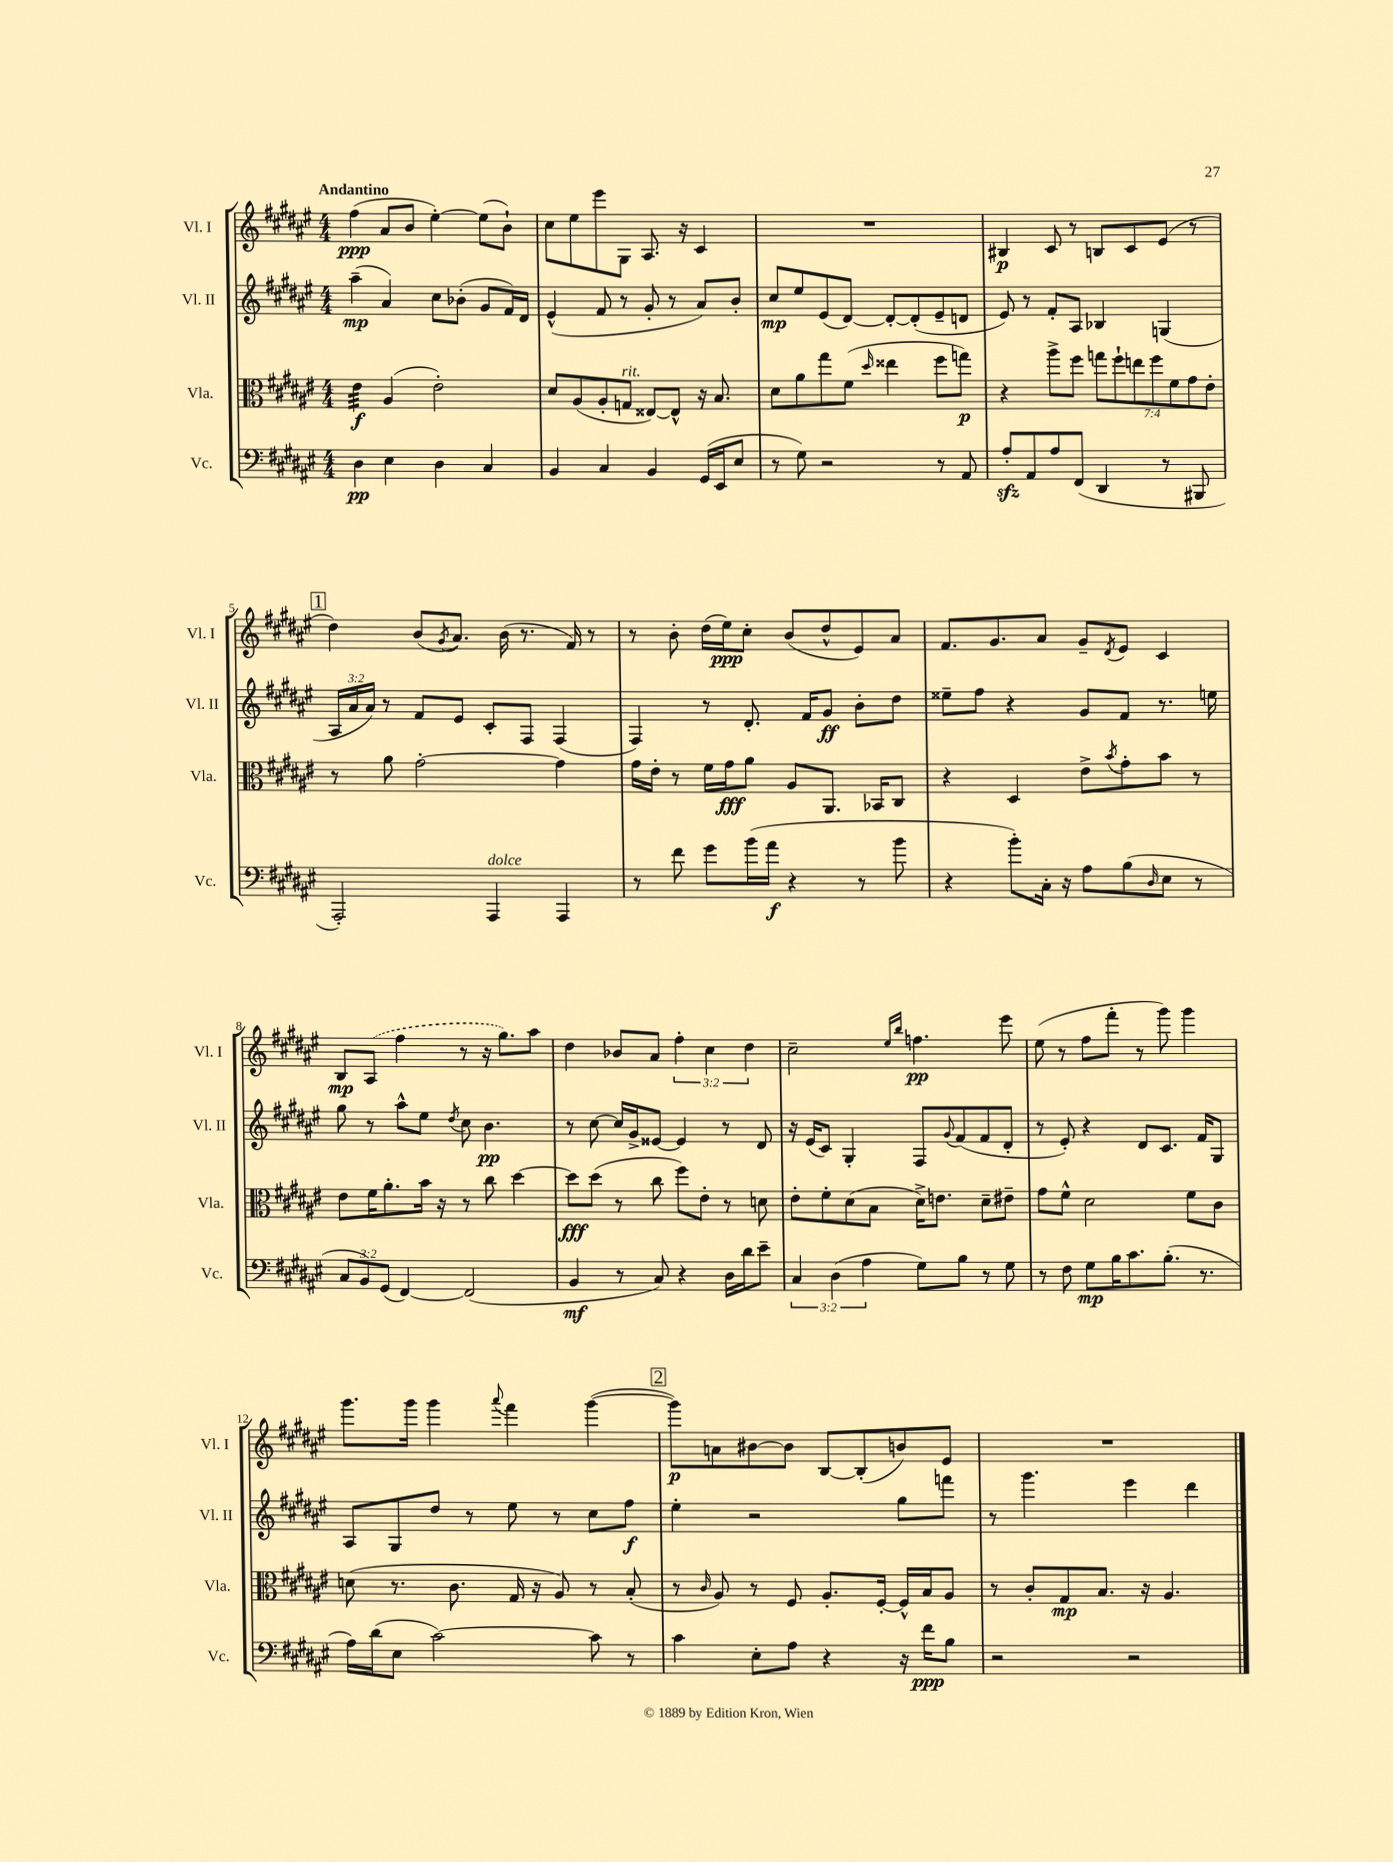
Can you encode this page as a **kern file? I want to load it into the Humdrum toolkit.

**kern	**kern	**kern	**kern
*staff4	*staff3	*staff2	*staff1
*clefF4	*clefC3	*clefG2	*clefG2
*k[f#c#g#d#a#e#]	*k[f#c#g#d#a#e#]	*k[f#c#g#d#a#e#]	*k[f#c#g#d#a#e#]
*M4/4	*M4/4	*M4/4	*M4/4
4D#\	4e#\	(4aa#~\	(4ff#\
4E#\	(4A#/	4a#/)	8a#/L
.	.	.	8b/J
4D#\	2e#'\)	8cc#\L	[4ee#'\)
.	.	(8b-'\J	.
4C#/	.	8g#/L	(8ee#\]L
.	.	16f#/L)	8b`\J)
.	.	16d#/JJ	.
=	=	=	=
4BB/	8d#/L	(4e#^^/	8cc#\L
.	(8A#/	.	8ee#\
4C#/	8A#'/	8f#/	8eee#\
.	8G/J	8r	8G#\J
4BB/	[8E##/L)	8g#'/	8.A#/
.	8E##^^/]J	8r	.
.	.	.	16r
(16GG#/LL	16r	8a#/L)	4c#/
16EE#/J	8.B/	.	.
8E#/J	.	8b'/J	.
=	=	=	=
8r	8d#\L	8cc#/L	1r
8G#\)	8a#\	8ee#/	.
2r	8gg#\	(8e#/	.
.	(8f#\J	[8d#/J)	.
.	16qqdd#/	.	.
.	4ee##\	8d#'/_L	.
.	.	(8d#'/]	.
8r	8ff#\L	8e#~/	.
8AA#/	8gg\J)	8d/J	.
=	=	=	=
8A#'/L	4r	8e#/)	4B#/
8AA#/	.	8r	.
8A#/	8aa#^\L	8f#'/L	8c#/
(8FF#/J	8ff#\J	8A#/J	8r
4DD#/	14gg\L	4B-/	8B/L
.	14ff#`\	.	.
.	.	.	8c#/
.	14ee\	.	.
.	14ff#\	.	.
8r	.	(4G/	(8e#/J
.	14f#\	.	.
.	14g#\	.	.
8BBB#/	.	.	8r
.	14e#'\J	.	.
=	=	=	=
2AAA#'/)	8r	24A#/LL	4dd#\)
.	.	24a#/	.
.	.	24a#/JJ)	.
.	8a#\	8r	.
.	[2g#'\	8f#/L	(8b/L
.	.	.	8qg#/
.	.	8e#/J	8.a#/J)
4AAA#/	.	8c#'/L	.
.	.	.	(16b\
.	.	8F#/J	8.r
4AAA#/	4g#\]	(4F#/	.
.	.	.	16f#/)
.	.	.	8r
=	=	=	=
8r	16g#\LL	4F#/)	8r
.	16e#'\JJ	.	.
8f#\	8r	.	8b'\
8g#\L	16f#\LL	8r	(16dd#\LL
.	16g#\J	.	16ee#\J)
(16b\L	8a#\J	8.d#'/	8cc#'\J
16a#\JJ	.	.	.
4r	8A#/L	.	(8b/L
.	.	16f#/LK	.
.	8.AA#/J	8g#/J	8dd#^^/
8r	.	8b'\L	8e#/)
.	16BB-/LK	.	.
8b\	8C#/J	8dd#\J	8a#/J
=	=	=	=
4r	4r	8ee##~\L	8.f#/L
.	.	8ff#\J	.
.	.	.	8.g#/
8b'\L)	4D#/	4r	.
16C#'\Jk	.	.	8a#/J
16r	.	.	.
8A#\L	8e#^\L	8g#/L	8g#~/L
.	8qb/	.	8qd#/
(8B\	8g#'\	8f#/J	8e#/J
16qqD#/	.	.	.
8E#\J	8b\J	8.r	4c#/
8r	8r	.	.
.	.	16ee\	.
=	=	=	=
12C#/L	8e#\L	8gg#\	8B/L
12BB/)	.	.	.
.	16f#\K	8r	(8A#/J
(12GG#/J	.	.	.
.	8.a#'\	.	.
[4FF#/)	.	8aa#^^\L	4ff#\
.	16b\Jk	8ee#\J	.
.	16r	.	.
.	.	8qdd#/	.
(2FF#/]	8r	8cc#\	8r
.	8cc#\	4.b\	16r
.	.	.	8.gg#\L)
.	[4dd#\	.	.
.	.	.	8aa#\J
=	=	=	=
4BB/	8dd#\]L	8r	4dd#\
.	(8dd#\J	[8cc#\	.
8r	8r	16cc#/]LL	8b-/L
.	.	16g#^/J	.
8C#/)	8cc#\	[8e##/J	8a#/J
4r	8ff#\L)	4e##/]	6ff#'\
.	8e#'\J	.	.
.	.	.	6cc#\
16D#\LL	8r	8r	.
16d#\J	.	.	.
.	.	.	6dd#\
8e#~\J	8d\	8d#/	.
=	=	=	=
6C#/	8e#'\L	16r	2cc#~\
.	.	(16e#/LK	.
.	8f#'\	8c#/J)	.
(6D#\	.	.	.
.	(8d#\	4G#'/	.
6A#\	.	.	.
.	8B\J	.	.
.	.	.	16qqee#/LL
.	.	.	16qqbb/JJ
8G#\L)	16d#^\LK)	8F#/L	4.ff\
.	8.e\J	.	.
.	.	8qqg#/	.
8B\J	.	(8f#/	.
8r	8d#~\L	8f#/	.
8G#\	8e#~\J	8d#'/J	8eee#\
=	=	=	=
8r	8g#\L	8r	(8ee#\
8F#\	8f#^^\J	8e#'/)	8r
8G#\L	2d#\	4r	8ff#\L
16B\K	.	.	8fff#'\J
8.c#\	.	.	.
.	.	8d#/L	8r
(8.B'\J	.	8.c#/J	8ggg#\)
.	8f#\L	.	4ggg#\
8.r	.	16f#/LK	.
.	8c#\J	8G#/J	.
=	=	=	=
16A#\LL)	(8d\	8A#/L	8.ggg#\L
(16d#\J	.	.	.
8E#\J	8.r	8G#/	.
.	.	.	16ggg#\Jk
[2c#\)	.	8dd#/J	4ggg#\
.	8.c#\	.	.
.	.	8r	.
.	.	.	8qqaaa#/
.	16G#/	8ee#\	4fff#\
.	16r	.	.
.	8A#/)	8r	.
8c#\]	8r	8cc#\L	([4ggg#\
8r	(8B'/	8ff#\J	.
=	=	=	=
4c#\	8r	4ee#'\	8ggg#\]L)
.	16qqc#/	.	.
.	8A#/)	.	8a\
8E#'\L	8r	2r	[8b#\
8A#\J	8F#/	.	8b#\]J
4r	8.A#'/L	.	[8B/L
.	.	.	(8B'/]
.	[16F#'/Jk	.	.
16r	16F#^^/]LL	8gg#\L	8b/)
16f#\LK	16B/J	.	.
8B\J	8A#/J	8fff\J	8e#/J
=	=	=	=
2r	8r	8r	1r
.	8c#'/L	4.ggg#\	.
.	8G#/	.	.
.	8.B/J	.	.
2r	.	4eee#\	.
.	16r	.	.
.	4.A#/	.	.
.	.	4ddd#\	.
==	==	==	==
*-	*-	*-	*-
